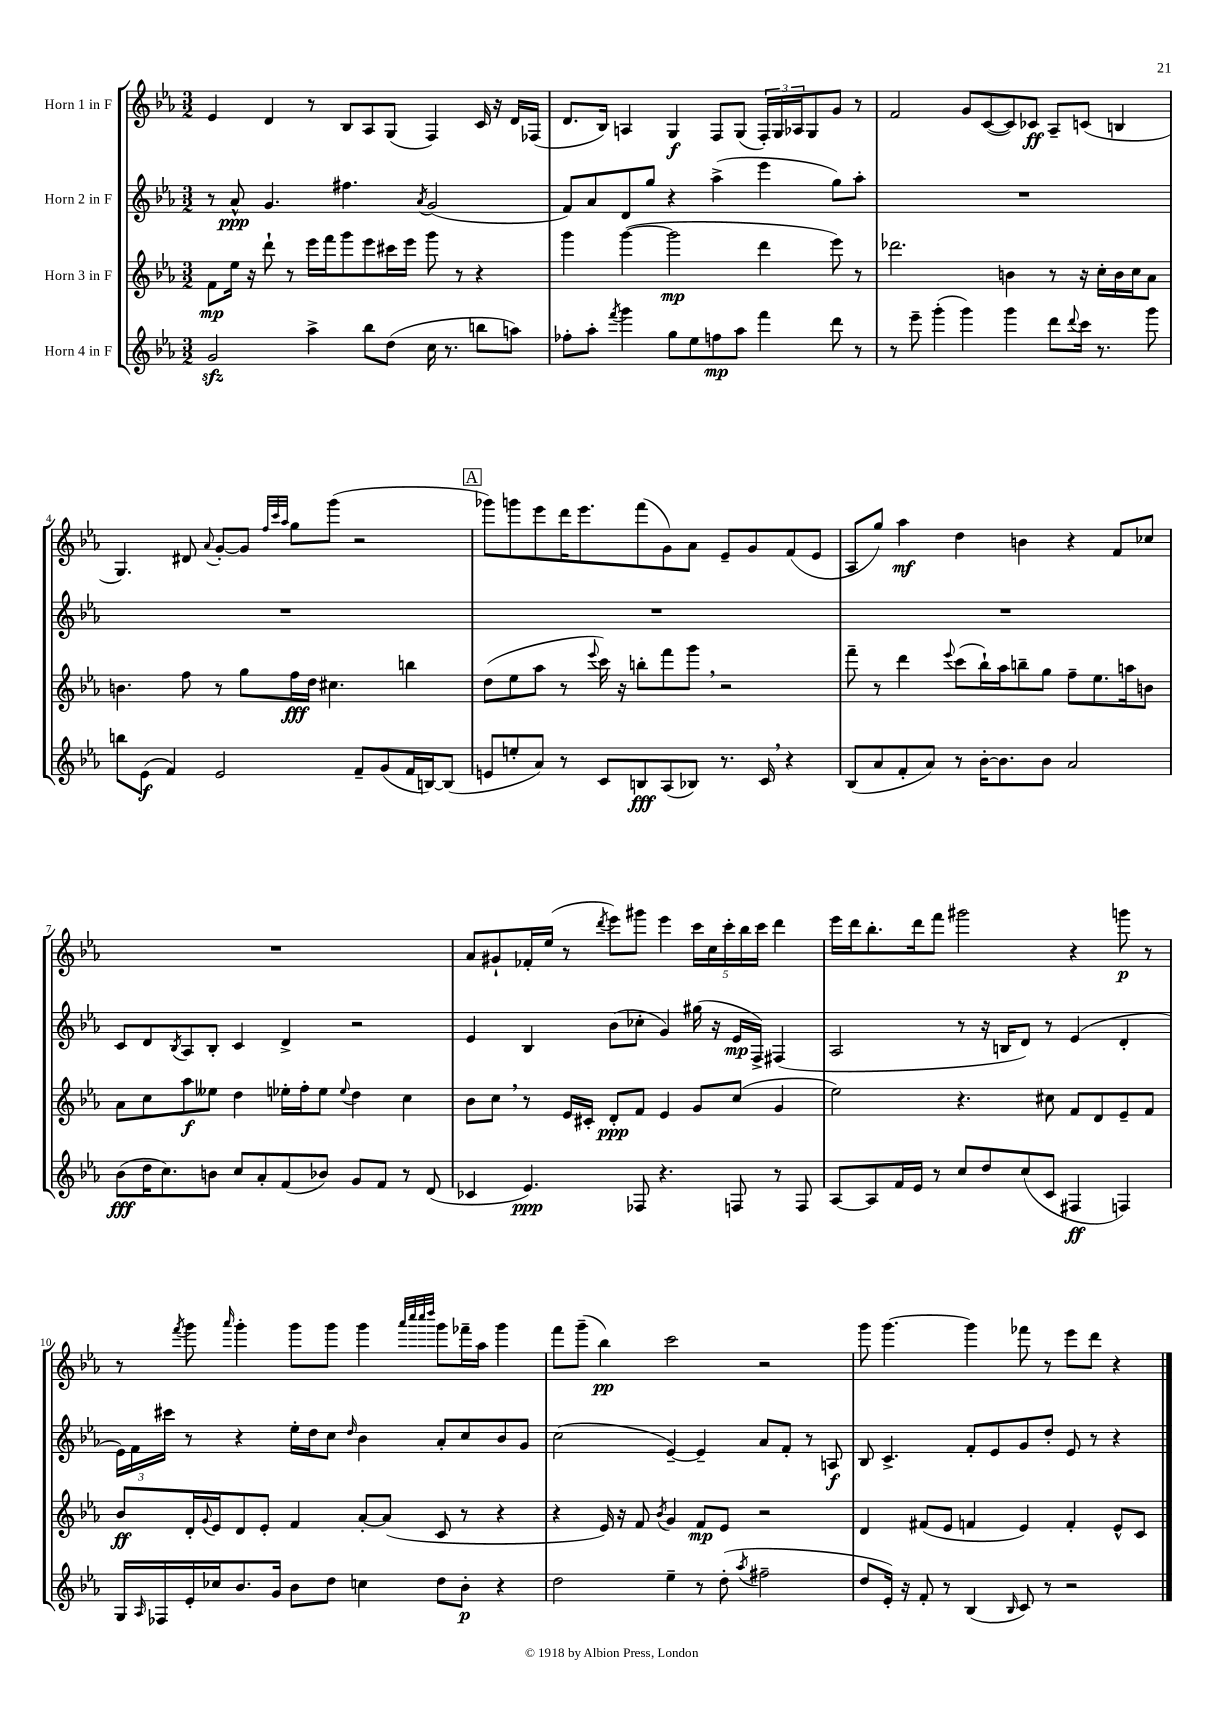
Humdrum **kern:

**kern	**dynam	**kern	**dynam	**kern	**dynam	**kern	**dynam
*part4	*part4	*part3	*part3	*part2	*part2	*part1	*part1
*staff4	*staff4	*staff3	*staff3	*staff2	*staff2	*staff1	*staff1
*I"Horn 4 in F	*	*I"Horn 3 in F	*	*I"Horn 2 in F	*	*I"Horn 1 in F	*
*clefG2	*	*clefG2	*	*clefG2	*	*clefG2	*
*k[b-e-a-]	*	*k[b-e-a-]	*	*k[b-e-a-]	*	*k[b-e-a-]	*
*M3/2	*	*M3/2	*	*M3/2	*	*M3/2	*
=1	=1	=1	=1	=1	=1	=1	=1
2gzz/	.	8f\L	mp	8r	.	4e-/	.
.	.	16ee-\Jk	.	8a-^^/	ppp	.	.
.	.	16r	.	.	.	.	.
.	.	8ddd`\	.	4.g/	.	4d/	.
.	.	8r	.	.	.	.	.
4aa-^\	.	16eee-\LL	.	.	.	8r	.
.	.	16fff\J	.	.	.	.	.
.	.	8ggg\	.	4.ff#X\	.	8B-/L	.
8bb-\L	.	8eee-\	.	.	.	8A-/	.
(8dd\J	.	16ccc#X\L	.	.	.	(8G/J	.
.	.	16eee-\JJ	.	.	.	.	.
.	.	.	.	8qa-/	.	.	.
16cc\	.	8ggg\	.	(2g/	.	4F/)	.
8.r	.	.	.	.	.	.	.
.	.	8r	.	.	.	.	.
8bbn\L	.	4r	.	.	.	16c/	.
.	.	.	.	.	.	16r	.
8aan\J)	.	.	.	.	.	16d/LL	.
.	.	.	.	.	.	(16F-X/JJ	.
=2	=2	=2	=2	=2	=2	=2	=2
8ff-X'\L	.	4ggg\	.	8f/L)	.	8.d/L	.
8aa-'\J	.	.	.	8a-/	.	.	.
.	.	.	.	.	.	16B-/Jk)	.
8qfff/	.	.	.	.	.	.	.
4ggg\	.	([4ggg\	.	8d/	.	4An/	.
.	.	.	.	8gg/J	.	.	.
8gg\L	.	2ggg\]	mp	4r	.	4G/	f
8ee-\	.	.	.	.	.	.	.
8ffn\	mp	.	.	(4aa-^\	.	8F/L	.
8aa-\J	.	.	.	.	.	(8G/J	.
4fff\	.	4ddd\	.	4eee-\	.	24F'/LL)	.
.	.	.	.	.	.	24G/	.
.	.	.	.	.	.	24A-X/J	.
.	.	.	.	.	.	8G/	.
8ddd\	.	8eee-\)	.	8gg\L)	.	8g/J	.
8r	.	8r	.	8aa-'\J	.	8r	.
=3	=3	=3	=3	=3	=3	=3	=3
8r	.	2.ddd-X\	.	1.r	.	2f/	.
8eee-~\	.	.	.	.	.	.	.
(4ggg'\	.	.	.	.	.	.	.
4ggg\)	.	.	.	.	.	8g/L	.
.	.	.	.	.	.	([8c/	.
4ggg\	.	4bn\	.	.	.	8c/])	.
.	.	.	.	.	.	8c-X/J	ff
8ddd\L	.	8r	.	.	.	8A-~/L	.
8qqddd/	.	.	.	.	.	.	.
16ccc\Jk	.	16r	.	.	.	(8cn/J	.
8.r	.	16cc'\LL	.	.	.	.	.
.	.	16b\	.	.	.	4Bn/	.
.	.	16cc\J	.	.	.	.	.
8ggg\	.	8a-\J	.	.	.	.	.
!!LO:LB:g=z
=4	=4	=4	=4	=4	=4	=4	=4
8bbn\L	.	4.bn\	.	1.r	.	4.G/)	.
(8e-\J	f	.	.	.	.	.	.
4f/)	.	.	.	.	.	.	.
.	.	8ff\	.	.	.	8d#X/	.
.	.	.	.	.	.	8qqa-/	.
2e-/	.	8r	.	.	.	[8g'/L	.
.	.	8gg\L	.	.	.	8g/J]	.
.	.	.	.	.	.	32qqff/LLL	.
.	.	.	.	.	.	32qqccc/	.
.	.	.	.	.	.	32qqaa-/JJJ	.
.	.	16ff\L	fff	.	.	8gg\L	.
.	.	16dd\JJ	.	.	.	.	.
.	.	4.cc#X\	.	.	.	(8ggg\J	.
8f~/L	.	.	.	.	.	2r	.
(8g/	.	.	.	.	.	.	.
16f/L	.	4bbn\	.	.	.	.	.
[16Bn/J)	.	.	.	.	.	.	.
(8B/J]	.	.	.	.	.	.	.
!!LO:REH:place=s1:t=A
=5	=5	=5	=5	=5	=5	=5	=5
8en/L	.	(8dd\L	.	1.r	.	8ggg-X\L)	.
8een'/	.	8ee-\	.	.	.	8gggn\	.
8a-/J)	.	8aa-\J	.	.	.	8eee-\	.
8r	.	8r	.	.	.	16ddd\K	.
.	.	.	.	.	.	8.eee-\	.
.	.	8qqeee-/	.	.	.	.	.
8c/L	.	16ccc\)	.	.	.	.	.
.	.	16r	.	.	.	.	.
8Bn/	fff	8bbn'\L	.	.	.	(8fff\	.
(8A-/	.	8fff\	.	.	.	8g\)	.
8B-X/J)	.	8ggg,\J	.	.	.	8a-\J	.
8.r	.	2r	.	.	.	8e-~/L	.
.	.	.	.	.	.	8g/	.
16c,/	.	.	.	.	.	.	.
4r	.	.	.	.	.	(8f/	.
.	.	.	.	.	.	8e-/J	.
=6	=6	=6	=6	=6	=6	=6	=6
(8B-/L	.	8fff~\	.	1.r	.	8A-/L	.
8a-/	.	8r	.	.	.	8gg/J)	.
8f'/	.	4ddd\	.	.	.	4aa-\	mf
8a-/J)	.	.	.	.	.	.	.
.	.	8qqeee-/	.	.	.	.	.
8r	.	(8ccc\L	.	.	.	4dd\	.
[16b-'\KL	.	16bb-`\L)	.	.	.	.	.
8.b-\]	.	16aa-\J	.	.	.	.	.
.	.	8bbn~\	.	.	.	4bn\	.
8b-\J	.	8gg\J	.	.	.	.	.
2a-/	.	8ff~\L	.	.	.	4r	.
.	.	8.ee-\	.	.	.	.	.
.	.	.	.	.	.	8f/L	.
.	.	16aan\k	.	.	.	.	.
.	.	8bn\J	.	.	.	8cc-X/J	.
!!LO:LB:g=z
=7	=7	=7	=7	=7	=7	=7	=7
(8b-\L	fff	8a-\L	.	8c/L	.	1.r	.
16dd\K	.	8cc\	.	8d/	.	.	.
8.cc\)	.	.	.	.	.	.	.
.	.	.	.	8qB-/	.	.	.
.	.	8aa-\	f	8A-/	.	.	.
8bn\J	.	8ee--X\J	.	8B-'/J	.	.	.
8cc/L	.	4dd\	.	4c/	.	.	.
8a-'/	.	.	.	.	.	.	.
(8f/	.	16ee-X'\LL	.	4d^/	.	.	.
.	.	16ff'\J	.	.	.	.	.
8b-X/J)	.	8ee-\J	.	.	.	.	.
.	.	8qqee-/	.	.	.	.	.
8g/L	.	4dd\	.	2r	.	.	.
8f/J	.	.	.	.	.	.	.
8r	.	4cc\	.	.	.	.	.
(8d/	.	.	.	.	.	.	.
=8	=8	=8	=8	=8	=8	=8	=8
4c-X/	.	8b-\L	.	4e-/	.	8a-/L	.
.	.	8cc,\J	.	.	.	8g#X`/	.
4.e-/)	ppp	8r	.	4B-/	.	16f-X'/L	.
.	.	.	.	.	.	(16ee-/JJ	.
.	.	16e-/LL	.	.	.	8r	.
.	.	16c#X'/JJ	.	.	.	.	.
.	.	.	.	.	.	8qddd/	.
.	.	8d'/L	ppp	(8b-\L	.	8eee-\L)	.
8F-X/	.	8f/J	.	8cc-X'\J	.	8ggg#X\J	.
4.r	.	4e-/	.	4g/)	.	4eee-\	.
.	.	8g/L	.	(16gg#X\	.	20ccc\LL	.
.	.	.	.	.	.	20cc\	.
.	.	.	.	16r	.	.	.
.	.	.	.	.	.	20ccc'\	.
8Fn/	.	(8cc/J	.	16e-/LL	mp	.	.
.	.	.	.	.	.	20bb-\	.
.	.	.	.	16F^/JJ)	.	.	.
.	.	.	.	.	.	20ccc\JJ	.
8r	.	4g/	.	(4F#X/	.	4ddd\	.
8F/	.	.	.	.	.	.	.
=9	=9	=9	=9	=9	=9	=9	=9
[8A-/L	.	2ee-\)	.	2A-/	.	16eee-\LL	.
.	.	.	.	.	.	16ddd\J	.
8A-/]	.	.	.	.	.	8.bb-'\	.
16f/L	.	.	.	.	.	.	.
16e-/JJ	.	.	.	.	.	16ddd\k	.
8r	.	.	.	.	.	8fff\J	.
8cc/L	.	4.r	.	8r	.	2ggg#X\	.
8dd/	.	.	.	16r	.	.	.
.	.	.	.	16Bn/KL	.	.	.
(8cc/	.	.	.	8d/J)	.	.	.
8c/J	.	8cc#X\	.	8r	.	.	.
4F#X/	ff	8f/L	.	(4e-/	.	4r	.
.	.	8d/	.	.	.	.	.
4Fn/)	.	8e-~/	.	4d'/	.	8gggn\	p
.	.	8f/J	.	.	.	8r	.
!!LO:LB:g=z
=10	=10	=10	=10	=10	=10	=10	=10
16G/LL	.	8b-/L	ff	24e-\LL)	.	8r	.
.	.	.	.	24f\	.	.	.
16qqA-/	.	.	.	.	.	.	.
16F-X/	.	.	.	.	.	.	.
.	.	.	.	24ccc#X\JJ	.	.	.
.	.	.	.	.	.	8qfff/	.
16e-'/	.	16d'/L	.	8r	.	8ggg\	.
.	.	8qqg/	.	.	.	.	.
16cc-X/J	.	16e-/J	.	.	.	.	.
.	.	.	.	.	.	16qqaaa-/	.
8.b-/	.	8d/	.	4r	.	4ggg'\	.
.	.	8e-'/J	.	.	.	.	.
16g/Jk	.	.	.	.	.	.	.
8b-\L	.	4f/	.	16ee-'\LL	.	8ggg\L	.
.	.	.	.	16dd\J	.	.	.
8dd\J	.	.	.	8cc\J	.	8ggg\J	.
.	.	.	.	16qqdd/	.	.	.
4ccn\	.	[8a-'/L	.	4b-\	.	4ggg\	.
.	.	(8a-/J]	.	.	.	.	.
.	.	.	.	.	.	32qqaaa-/LLL	.
.	.	.	.	.	.	32qqcccc/	.
.	.	.	.	.	.	32qqcccc/	.
.	.	.	.	.	.	32qqdddd/JJJ	.
8dd\L	.	8c/	.	8a-'/L	.	8ggg\L	.
8b-'\J	p	8r	.	8cc/	.	16fff-X~\L	.
.	.	.	.	.	.	16aa-\JJ	.
4r	.	4r	.	8b-/	.	4ggg\	.
.	.	.	.	8g/J	.	.	.
=11	=11	=11	=11	=11	=11	=11	=11
2dd\	.	4r	.	(2cc\	.	8fff\L	.
.	.	.	.	.	.	(8ggg~\J	.
.	.	16e-/)	.	.	.	4bb-\)	pp
.	.	16r	.	.	.	.	.
.	.	8f/	.	.	.	.	.
.	.	8qb-/	.	.	.	.	.
4ee-~\	.	4g/	.	[4e-~/)	.	2ccc\	.
8r	.	8f/L	mp	4e-~/]	.	.	.
(8dd'\	.	8e-/J	.	.	.	.	.
8qaa-/	.	.	.	.	.	.	.
2ff#X~\	.	2r	.	8a-/L	.	2r	.
.	.	.	.	8f'/J	.	.	.
.	.	.	.	8r	.	.	.
.	.	.	.	8An/	f	.	.
=12	=12	=12	=12	=12	=12	=12	=12
8dd/L	.	4d/	.	8B-/	.	8ggg\	.
16e-'/Jk)	.	.	.	4.c^/	.	[4.ggg\	.
16r	.	.	.	.	.	.	.
8f'/	.	(8f#X/L	.	.	.	.	.
8r	.	8e-/J	.	.	.	.	.
(4B-/	.	4fn/	.	8f'/L	.	4ggg\]	.
.	.	.	.	8e-/	.	.	.
16qqB-/	.	.	.	.	.	.	.
8c/)	.	4e-/)	.	8g/	.	8fff-X\	.
8r	.	.	.	8dd'/J	.	8r	.
2r	.	4f'/	.	8e-/	.	8eee-\L	.
.	.	.	.	8r	.	8ddd\J	.
.	.	8e-^^/L	.	4r	.	4r	.
.	.	8c/J	.	.	.	.	.
==	==	==	==	==	==	==	==
*-	*-	*-	*-	*-	*-	*-	*-
